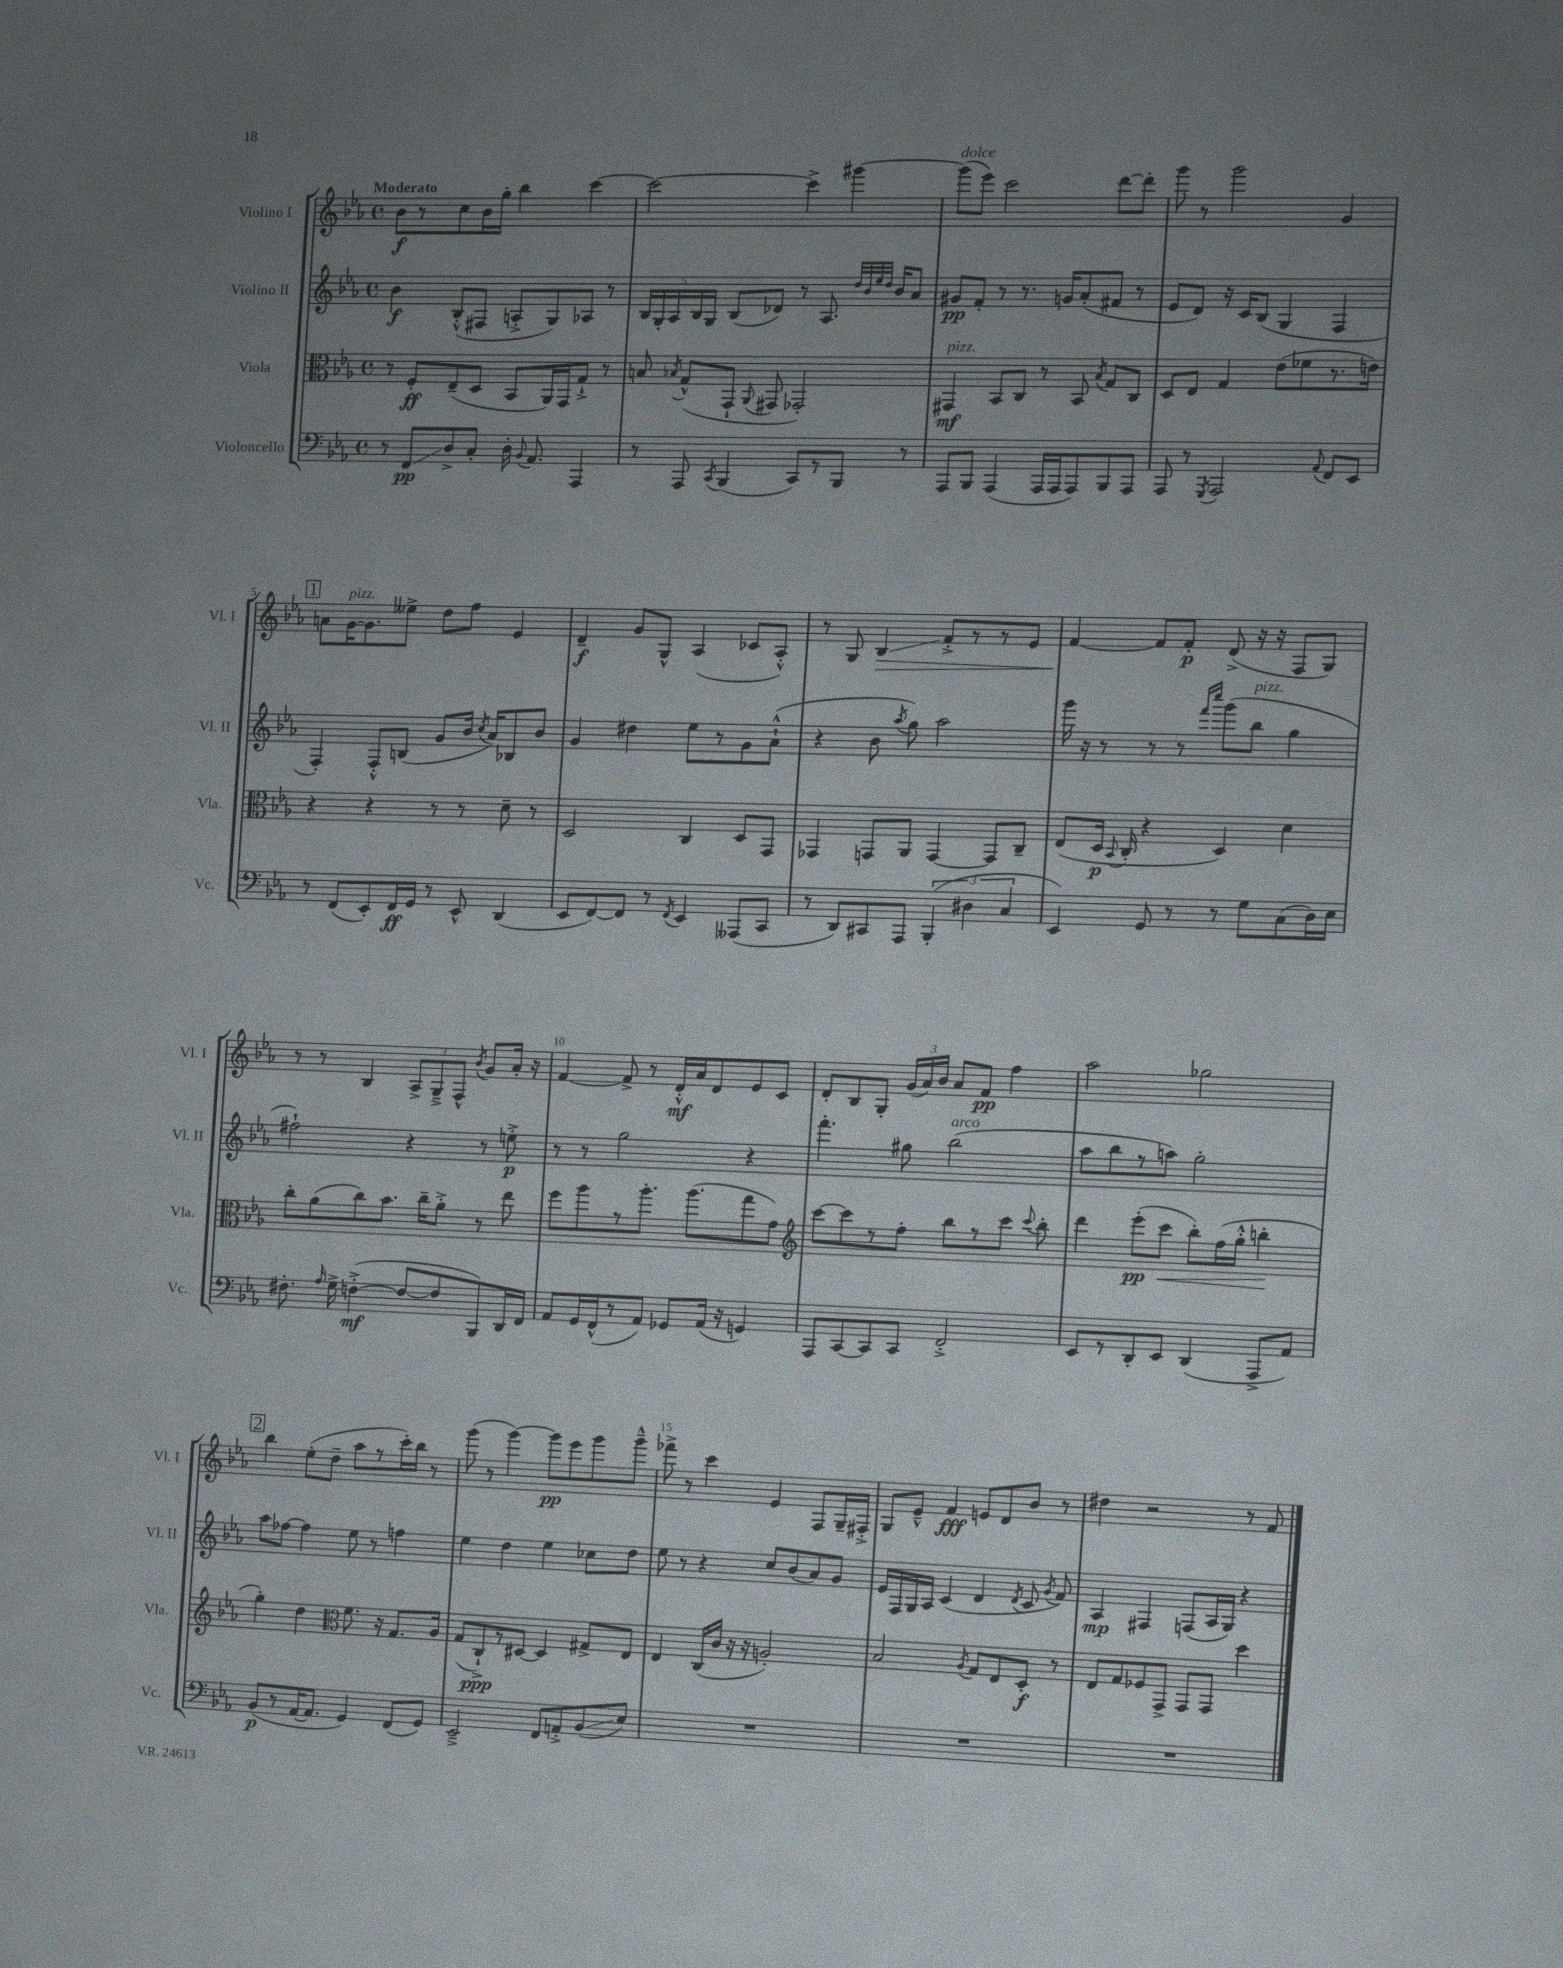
<<
\new StaffGroup <<
\new Staff = "s0" \with { instrumentName = "Violino I" shortInstrumentName = "Vl. I" } {
    \clef treble \key ees \major \defaultTimeSignature \time 4/4 \tempo "Moderato"
    \autoBeamOff bes'8[\f r8 c''8 bes'16 g''16]-. bes''4 c'''4~ |
    c'''2~ c'''4-> gis'''4~ |
    gis'''8[^\markup { \italic "dolce" }( ees'''8]) c'''2 d'''8[~ d'''8]-. |
    g'''8 r8 g'''2 g'4 |
    \mark \markup { \box "1" } a'8[ g'16~^\markup { \italic "pizz." } g'8. eeses''8]-> d''8[ f''8] ees'4 |
    d'4--\f g'8[ g8]-^ aes4( ces'8[ aes8]-.-^) |
    r8 g8 bes4\glissando\> f'8[-.-> r8 r8 ees'8] |
    f'4~\! f'8[ f'8]-.\p d'8->( r16 r16 f8[ g8]) |
    r8 r8 bes4 \tuplet 3/2 { aes8[-> g8---> f8]-^ } \acciaccatura { bes'8 } g'8[ aes'16]-. r16 |
    f'4~ f'8-> r8 d'16[-.-^\mf aes'16 d'8 ees'8 c'8] |
    d'8[-. bes8 g8]-. \tuplet 3/2 { g'16[( aes'16) bes'16] } aes'8[ f'8]\pp f''4 |
    aes''2 ges''2 |
    \mark \markup { \box "2" } bes''4 ees''8[-.( d''8]-- aes''8[ r8 c'''16-.) bes''16] r8 |
    g'''8( r8 g'''4~) g'''8[\pp ees'''8 g'''8 g'''8]---^ |
    fes'''8-> r8 c'''4 ees'4 f8[ g16-- fis16]-.-> |
    g8[ ees'8]---^ f'4\fff e'8[ d'8 bes'8] r8 |
    dis''4 r2 r8 f'8 \bar "|." |
}
\new Staff = "s1" \with { instrumentName = "Violino II" shortInstrumentName = "Vl. II" } {
    \clef treble \key ees \major \defaultTimeSignature \time 4/4
    \autoBeamOff bes'4\f bes8[-.-^( fis8] a8[-.-> g8) aes8] r8 |
    \tuplet 5/4 { bes16[ g16-. aes16 bes16 g16] } bes8[( des'8]) r8 aes8. \grace { d''32[ bes'32 ees''32 d''32] } bes'16[ aes'8] |
    gis'8[\pp f'8]-. r8 r8. g'16[ aes'8-.( fis'8] r8 |
    ees'8[ d'8]) r16 c'16[ bes8]( g4 f4 |
    \mark \markup { \box "1" } f4-.) f8[-.-^ b8]( g'8[ bes'16] \acciaccatura { c''8 } aes'16[) bes8 bes'8] |
    g'4 dis''4 ees''8[ r8 g'8 aes'8]-!-^( |
    r4 bes'8 \acciaccatura { aes''8 } g''8) aes''2 |
    g'''16 r16 r8 r8 r8 \grace { f'''16[ c''''16] } g'''8[( bes''8]^\markup { \italic "pizz." } g''4 |
    fis''2-!) r4 r8 e''8-.->\p |
    r8 r8 g''2 r4 |
    f'''4.-. gis''8 bes''2^\markup { \italic "arco" }( |
    aes''8[ bes''8 r8 a''8]) g''2-. |
    \mark \markup { \box "2" } aes''8[ fes''8]~ fes''4 ees''8 r8 f''4 |
    ees''4 d''4 ees''4 ces''8[ d''8] |
    ees''8 r8 r4 c''8[ bes'8( aes'8) g'8] |
    ees'16[ f16 g16 aes16] c'4( d'4 \acciaccatura { d'8 } c'8 \acciaccatura { g'8 } f'8) |
    aes4\mp fis4 f8[( aes16 g16]) r4 \bar "|." |
}
\new Staff = "s2" \with { instrumentName = "Viola" shortInstrumentName = "Vla." } {
    \clef alto \key ees \major \defaultTimeSignature \time 4/4
    \autoBeamOff r8 f8[-.\ff ees8--( d8] bes,8[ aes,16) g,16 g8]-!-> r8 |
    b8 \acciaccatura { bes8 } g8[-^( g,8]-! \appoggiatura { aes,8 } gis,8 ges,2-.) |
    gis,4\mf^\markup { \italic "pizz." } bes,8[ c8] r8 bes,8 \acciaccatura { bes8 } g8[ c8] |
    d8[ ees8] g4 ees'8[( fes'8 r8. e'16]) |
    \mark \markup { \box "1" } r4 r4 r8 r8 d'8-- r8 |
    d2 c4 d8[ g,8] |
    ges,4 g,8[ aes,8] g,4~ g,8[ c8]-- |
    ees8[( d16]\p \appoggiatura { bes,8 } c16-. r4 d4) d'4 |
    c''8[-. aes'8( c''8) bes'8.] c''16[-- aes'8]-.-> r8 ees''8 |
    f''8[ aes''8 r8 aes''8.]-. aes''8.[( g''8 g'8]) |
    \clef treble c'''8[~ c'''8 r8 f''8]-. bes''8[ r8 c'''8] \appoggiatura { c'''8 } bes''8-. |
    d'''4 ees'''8[-.\pp( c'''8]\< bes''8[-.) f''16( g''16]-.-^ b''4-.\! |
    \mark \markup { \box "2" } g''4-.) d''4 \clef alto f'8. r16 g8.[ aes16] |
    g8[( c8-!->\ppp) r8 dis8]~ dis4 gis8[-> ees8] |
    ees4 c16[( c'16] r16 r16 a2-.) |
    bes2 \acciaccatura { aes8 } g8[ ees8 d8]-.\f r8 |
    ees8[ g8 fes8 g,8]-> g,8[ g,8] d''4 \bar "|." |
}
\new Staff = "s3" \with { instrumentName = "Violoncello" shortInstrumentName = "Vc." } {
    \clef bass \key ees \major \defaultTimeSignature \time 4/4
    \autoBeamOff r8 f,8[\glissando\pp d8-> c8]-. d16-. \appoggiatura { bes,8 } aes,8. aes,,4 |
    r8 aes,,8 \acciaccatura { c,8 } bes,,4( c,8[) r8 bes,,8] r8 |
    aes,,8[ bes,,8] aes,,4( aes,,16[ aes,,16 aes,,8) bes,,8 aes,,8] |
    aes,,8 r8 \acciaccatura { g,,8 } aes,,2 \appoggiatura { aes,8 } f,8[ ees,8] |
    \mark \markup { \box "1" } r8 f,8[( ees,8-.) f,16\ff g,16] r8 ees,8-^ d,4( |
    ees,8[ f,8~) f,8] r8 \acciaccatura { f,8 } ees,4 aeses,,8[( c,8] |
    r8 d,8[) cis,8 aes,,8] \tuplet 3/2 { bes,,4-.( dis4 c4 } |
    ees,4) g,8 r8 r8 g8[ c8( d16) ees16] |
    fis8.-. \grace { aes16 } g16-> f4~-.->\mf( f8[~ f8 bes,,8) d,16 f,16] |
    aes,8[ g,16 f,16-^( r8 aes,8]) ges,8[ aes,16]( r16 g,4) |
    aes,,8[ c,8~ c,8 c,8] f,2-.-> |
    ees,8[ r8 d,8-. ees,8] d,4( aes,,8[-> aes,8]) |
    \mark \markup { \box "2" } bes,8[\p( r8 aes,16~ aes,8.] g,4) f,8[( g,8]) |
    ees,2---> f,8[ a,8-.-> bes,8\glissando( ees8]) |
    R1 |
    R1 |
    R1 \bar "|." |
}
>>
>>
\layout { \context { \Score \override BarNumber.break-visibility = ##(#f #t #t) barNumberVisibility = #(every-nth-bar-number-visible 5) } }
